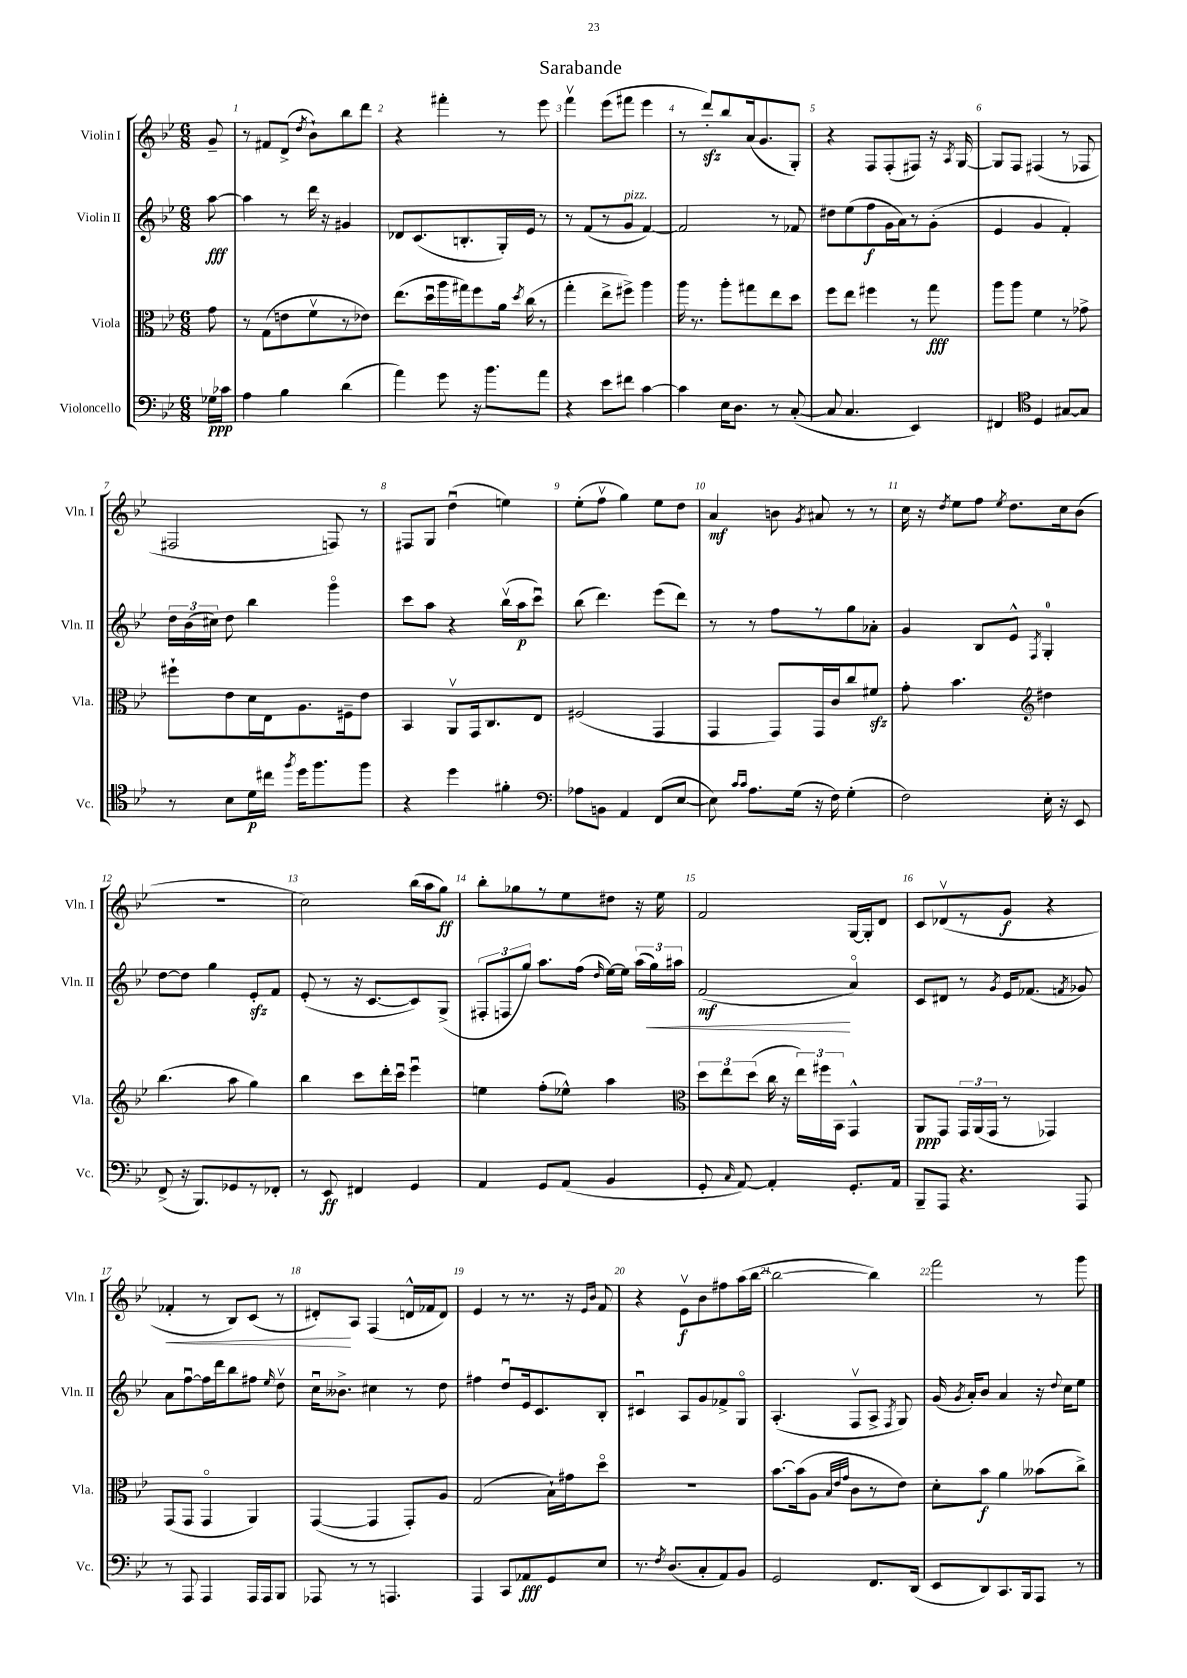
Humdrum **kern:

**kern	**dynam	**kern	**dynam	**kern	**dynam	**kern	**dynam
*part4	*part4	*part3	*part3	*part2	*part2	*part1	*part1
*staff4	*staff4	*staff3	*staff3	*staff2	*staff2	*staff1	*staff1
*I"Violoncello	*	*I"Viola	*	*I"Violin II	*	*I"Violin I	*
*I'Vc.	*	*I'Vla.	*	*I'Vln. II	*	*I'Vln. I	*
*clefF4	*	*clefC3	*	*clefG2	*	*clefG2	*
*k[b-e-]	*	*k[b-e-]	*	*k[b-e-]	*	*k[b-e-]	*
*M6/8	*	*M6/8	*	*M6/8	*	*M6/8	*
=	=	=	=	=	=	=	=
16G-X\LL	ppp	8g\	.	[8aa\	fff	8g~/	.
16c-X\JJ	.	.	.	.	.	.	.
=1	=1	=1	=1	=1	=1	=1	=1
4A\	.	8r	.	4aa\]	.	8r	.
.	.	(8G\L	.	.	.	8f#X/L	.
4B-\	.	8en\	.	8r	.	(8d^/J	.
.	.	.	.	.	.	8qdd/	.
.	.	8fv\	.	16ddd\	.	8b-`\L)	.
.	.	.	.	16r	.	.	.
(4d\	.	8r	.	4g#X/	.	8bb-\	.
.	.	8e-X\J)	.	.	.	8ddd\J	.
=2	=2	=2	=2	=2	=2	=2	=2
4a\)	.	(8.ee-\L	.	8d-X/L	.	4r	.
.	.	.	.	(8.c/	.	.	.
.	.	16ddu\L	.	.	.	.	.
8g\	.	16aa\	.	.	.	4fff#X'\	.
.	.	16gg#X\J)	.	8.Bn'/	.	.	.
16r	.	8ff\	.	.	.	.	.
8.b-\L	.	.	.	.	.	.	.
.	.	16a\Jk	.	16G'/L)	.	8r	.
.	.	8qdd/	.	.	.	.	.
.	.	(16cc\	.	16e-/JJ	.	.	.
8a\J	.	8r	.	8r	.	8eee-\	.
=3	=3	=3	=3	=3	=3	=3	=3
4r	.	4gg'\	.	8r	.	4fffv\	.
.	.	.	.	(8f/L	.	.	.
8e-\L	.	8ee-^\L	.	8r	.	(8eee-\L	.
!	!	!	!	!LO:TX:a:i:t=pizz.	!	!	!
8f#X\J	.	8ff#X^\J)	.	8g/J	.	8fff#X\J	.
[4c\	.	4aa\	.	[4f/)	.	4eee-\	.
=4	=4	=4	=4	=4	=4	=4	=4
4c\]	.	16aa\	.	2f/]	.	8r	.
.	.	8.r	.	.	.	.	.
.	.	.	.	.	.	8dddzz'/L)	.
16E-\KL	.	8aa'\L	.	.	.	8bb-/	.
8.D\J	.	.	.	.	.	.	.
.	.	8gg#X\	.	.	.	(16a/k	.
.	.	.	.	.	.	8.g/	.
8r	.	8ee-\	.	8r	.	.	.
([8C'/	.	8dd\J	.	8f-X/	.	8G'/J)	.
=5	=5	=5	=5	=5	=5	=5	=5
8C/]	.	8ff\L	.	8dd#X\L	.	4r	.
4.C/	.	8ee-\J	.	(8ee-\	.	.	.
.	.	4ff#X\	.	8ff\	f	8F/L	.
.	.	.	.	16g\L	.	(8F'/	.
.	.	.	.	16a\J)	.	.	.
4EE-/)	.	8r	.	8r	.	8F#X/J)	.
.	.	8gg\	fff	(8g'\J	.	16r	.
.	.	.	.	.	.	8qA/	.
.	.	.	.	.	.	[16G/	.
=6	=6	=6	=6	=6	=6	=6	=6
4FF#X/	.	8aa\L	.	4e-/	.	8G/L]	.
.	.	8aa\J	.	.	.	8F/J	.
*clefC4	*	*	*	*	*	*	*
4D/	.	4f\	.	4g/	.	(4F#X/	.
[8G#X/L	.	8r	.	4f'/)	.	8r	.
8G#/J]	.	8g-X^\	.	.	.	8F-X/	.
!!LO:LB:g=z
=7	=7	=7	=7	=7	=7	=7	=7
8r	.	8ff#X`\L	.	24dd\LL	.	2F#X/	.
.	.	.	.	(24b-\	.	.	.
.	.	.	.	24cc#X\JJ)	.	.	.
8B-\L	.	8e-\	.	8dd\	.	.	.
16d\L	p	16d\L	.	4bb-\	.	.	.
16cc#X\JJ	.	16E-\J	.	.	.	.	.
8qff/	.	.	.	.	.	.	.
16dd\KL	.	8.A\	.	.	.	.	.
8.ff\	.	.	.	.	.	.	.
.	.	.	.	4ggg\	.	8Fn/)	.
.	.	16F#X~\k	.	.	.	.	.
8ff\J	.	8e-\J	.	.	.	8r	.
=8	=8	=8	=8	=8	=8	=8	=8
4r	.	4BB-/	.	8ccc\L	.	8F#X/L	.
.	.	.	.	8aa\J	.	8G/J	.
4dd\	.	8AAv/L	.	4r	.	(4ddu\	.
.	.	16GG/k	.	.	.	.	.
.	.	8.C/	.	.	.	.	.
4f#X'\	.	.	.	(16bb-v\LL	.	4een\)	.
.	.	.	.	16aa\J	p	.	.
.	.	8E-/J	.	8cccu\J)	.	.	.
=9	=9	=9	=9	=9	=9	=9	=9
*clefF4	*	*	*	*	*	*	*
8A-X\L	.	(2F#X/	.	(8bb-\	.	(8ee-'\L	.
8BBn\J	.	.	.	4.ddd\)	.	8ffv\J	.
4AA/	.	.	.	.	.	4gg\)	.
(8FF/L	.	4GG/	.	(8eee-\L	.	8ee-\L	.
[8E-/J	.	.	.	8ddd\J)	.	8dd\J	.
=10	=10	=10	=10	=10	=10	=10	=10
8E-\])	.	4GG/	.	8r	.	4a/	mf
16qqc/LL	.	.	.	.	.	.	.
16qqc/JJ	.	.	.	.	.	.	.
8.A\L	.	.	.	8r	.	.	.
.	.	8GG/L)	.	8ff\L	.	8bn\	.
(16G\Jk	.	.	.	.	.	.	.
.	.	.	.	.	.	8qg/	.
16r	.	16GG/L	.	8r	.	8a#X/	.
16F\)	.	16c/J	.	.	.	.	.
(4G'\	.	8cc/	.	8gg\	.	8r	.
.	.	8f#Xzz/J	.	8a-X'\J	.	8r	.
=11	=11	=11	=11	=11	=11	=11	=11
2F\)	.	8g'\	.	4g/	.	16cc\	.
.	.	.	.	.	.	16r	.
.	.	.	.	.	.	8qdd/	.
.	.	4.b-\	.	.	.	8ee-\L	.
.	.	.	.	8B-/L	.	8ff\J	.
.	.	.	.	.	.	8qee-/	.
.	.	.	.	8e-^^/J	.	8.dd\L	.
*	*	*clefG2	*	*	*	*	*
.	.	.	.	8qF/	.	.	.
16E-'\	.	4dd#X\	.	4G'/	.	.	.
16r	.	.	.	.	.	16cc\k	.
8EE-/	.	.	.	.	.	(8b-\J	.
!!LO:LB:g=z
=12	=12	=12	=12	=12	=12	=12	=12
(8FF^/	.	(4.bb-\	.	[8dd\L	.	2.r	.
16r	.	.	.	8dd\J]	.	.	.
8.BBB-/L)	.	.	.	.	.	.	.
.	.	.	.	4gg\	.	.	.
8GG-X/	.	8aa\	.	.	.	.	.
8r	.	4gg\)	.	8e-zz'/L	.	.	.
8FF-X'/J	.	.	.	8f/J	.	.	.
=13	=13	=13	=13	=13	=13	=13	=13
8r	.	4bb-\	.	(8e-'/	.	2cc\)	.
8EE-/	ff	.	.	8r	.	.	.
4FF#X/	.	8ccc\L	.	16r	.	.	.
.	.	.	.	[8.c/L	.	.	.
.	.	16ddd'\L	.	.	.	.	.
.	.	16cccu\JJ	.	.	.	.	.
4GG/	.	4eee-u\	.	8c/])	.	(16bb-\LL	.
.	.	.	.	.	.	16aa\J	.
.	.	.	.	(8G^/J	.	8gg\J)	ff
=14	=14	=14	=14	=14	=14	=14	=14
4AA/	.	4een\	.	12F#X'/L	.	8bb-'\L	.
.	.	.	.	12Fn/	.	.	.
.	.	.	.	.	.	8gg-X\	.
.	.	.	.	12gg/J)	.	.	.
8GG/L	.	(8ff'\L	.	8.aa\L	.	8r	.
(8AA/J	.	8ee-X^^\J)	.	.	.	8ee-\	.
.	.	.	.	(16ff\Jk	.	.	.
.	.	.	.	16qqdd/	.	.	.
4BB-/	.	4aa\	.	[16ee-\LL)	.	8dd#X\J	.
.	.	.	.	16ee-\JJ]	.	.	.
.	.	.	.	(24aa\LL	.	16r	.
!	!	!	!	!	!LO:HP:b	!	!
.	.	.	.	24gg\)	<	.	.
.	.	.	.	.	.	16ee-\	.
.	.	.	.	24aa#X\JJ	.	.	.
=15	=15	=15	=15	=15	=15	=15	=15
*	*	*clefC3	*	*	*	*	*
8GG'/	.	12dd\L	.	(2f/	mf	2f/	.
.	.	12ee-\	.	.	.	.	.
16qqC/	.	.	.	.	.	.	.
[8AA/)	.	.	.	.	.	.	.
.	.	(12dd\J	.	.	.	.	.
4AA'/]	.	16cc\	.	.	.	.	.
.	.	16r	.	.	.	.	.
.	.	24ee-\LL)	.	.	.	.	.
.	.	24ff#X\	.	.	.	.	.
.	.	24BB-\JJ	.	.	.	.	.
8.GG'/L	.	4GG^^/	.	4a/)	[	[16G/LL	.
.	.	.	.	.	.	16G'/J]	.
.	.	.	.	.	.	8d/J	.
16AA/Jk	.	.	.	.	.	.	.
=16	=16	=16	=16	=16	=16	=16	=16
8BBB-~/L	.	8AA/L	ppp	8c/L	.	8c/L	.
8AAA/J	.	8GG/J	.	8d#X/J	.	(8d-Xv/	.
4.r	.	24GG/LL	.	8r	.	8r	.
.	.	(24AA/	.	.	.	.	.
.	.	24GG/JJ	.	.	.	.	.
.	.	.	.	8qg/	.	.	.
.	.	8r	.	16e-/KL	.	8g/J	f
.	.	.	.	(8.f-X/J	.	.	.
.	.	4GG-X/)	.	.	.	4r	.
.	.	.	.	8qfn/	.	.	.
8AAA/	.	.	.	8g-X/)	.	.	.
!!LO:LB:g=z
=17	=17	=17	=17	=17	=17	=17	=17
!	!	!	!	!	!	!	!LO:HP:b
8r	.	(8GG/L	.	8a\L	.	4f-X'/	<
8AAA/	.	8GG/J	.	[8ffu\	.	.	.
4AAA/	.	4GG/	.	16ff\L]	.	8r	.
.	.	.	.	16ddd\J	.	.	.
.	.	.	.	8bb-\	.	8B-/L)	.
16AAA/LL	.	4AA/)	.	8ff#X\J	.	(8c/J	.
16AAA/J	.	.	.	.	.	.	.
.	.	.	.	16qqee-/	.	.	.
8BBB-/J	.	.	.	8ddv\	.	8r	.
=18	=18	=18	=18	=18	=18	=18	=18
8AAA-X/	.	([4GG/	.	16ccu\KL	.	8d#X'/L)	.
.	.	.	.	8.b--X^\J	.	.	.
8r	.	.	.	.	.	8A/J	[
8r	.	4GG/]	.	4cc#X\	.	(4F/	.
4.AAAn/	.	.	.	.	.	.	.
.	.	8GG'/L)	.	8r	.	16dn^^/LL	.
.	.	.	.	.	.	16f-X/J	.
.	.	8A/J	.	8dd\	.	8d/J)	.
=19	=19	=19	=19	=19	=19	=19	=19
4AAA/	.	(2G/	.	4ff#X\	.	4e-/	.
8CC/L	.	.	.	8ddu/L	.	8r	.
8AA-X/	fff	.	.	16e-/k	.	8.r	.
.	.	.	.	8.c/	.	.	.
8GG/	.	16B-`\LL)	.	.	.	.	.
.	.	16g#X\J	.	.	.	16r	.
.	.	.	.	.	.	16qqe-/LL	.
.	.	.	.	.	.	16qqb-/JJ	.
8E-/J	.	8dd\J	.	8B-'/J	.	8f/	.
=20	=20	=20	=20	=20	=20	=20	=20
8.r	.	2.r	.	4c#Xu/	.	4r	.
8qF/	.	.	.	.	.	.	.
(8.D/L	.	.	.	.	.	.	.
.	.	.	.	8A/L	.	8e-v\L	f
8C'/	.	.	.	8g/	.	8b-\	.
8AA/)	.	.	.	8f-X^/	.	8ff#X\	.
8BB-/J	.	.	.	8G/J	.	(16aa\L	.
.	.	.	.	.	.	[16bb-\JJ	.
=21	=21	=21	=21	=21	=21	=21	=21
2GG/	.	[8.b-\L	.	(4.A'/	.	2bb-\_	.
.	.	(16b-\k]	.	.	.	.	.
.	.	8A\J	.	.	.	.	.
.	.	32qqB-/LLL	.	.	.	.	.
.	.	32qqe-/	.	.	.	.	.
.	.	32qqg/JJJ	.	.	.	.	.
.	.	8c\L	.	8Fv/L	.	.	.
8.FF/L	.	8r	.	8A^/J	.	4bb-\])	.
.	.	.	.	8qF/	.	.	.
.	.	8e-\J)	.	8G/)	.	.	.
(16DD/Jk	.	.	.	.	.	.	.
=22	=22	=22	=22	=22	=22	=22	=22
8EE-/L	.	8d'\L	.	(16g/	.	2fff\	.
.	.	.	.	8qg/	.	.	.
.	.	.	.	16a'/KL)	.	.	.
8DD/)	.	8b-\J	f	8b-/J	.	.	.
8.CC/	.	4a\	.	4a/	.	.	.
16BBB-/k	.	.	.	.	.	.	.
8AAA/J	.	(8b--X\L	.	16r	.	8r	.
.	.	.	.	8qqdd/	.	.	.
.	.	.	.	16cc\KL	.	.	.
8r	.	8cc^\J)	.	8ee-\J	.	8ggg\	.
==	==	==	==	==	==	==	==
*-	*-	*-	*-	*-	*-	*-	*-
